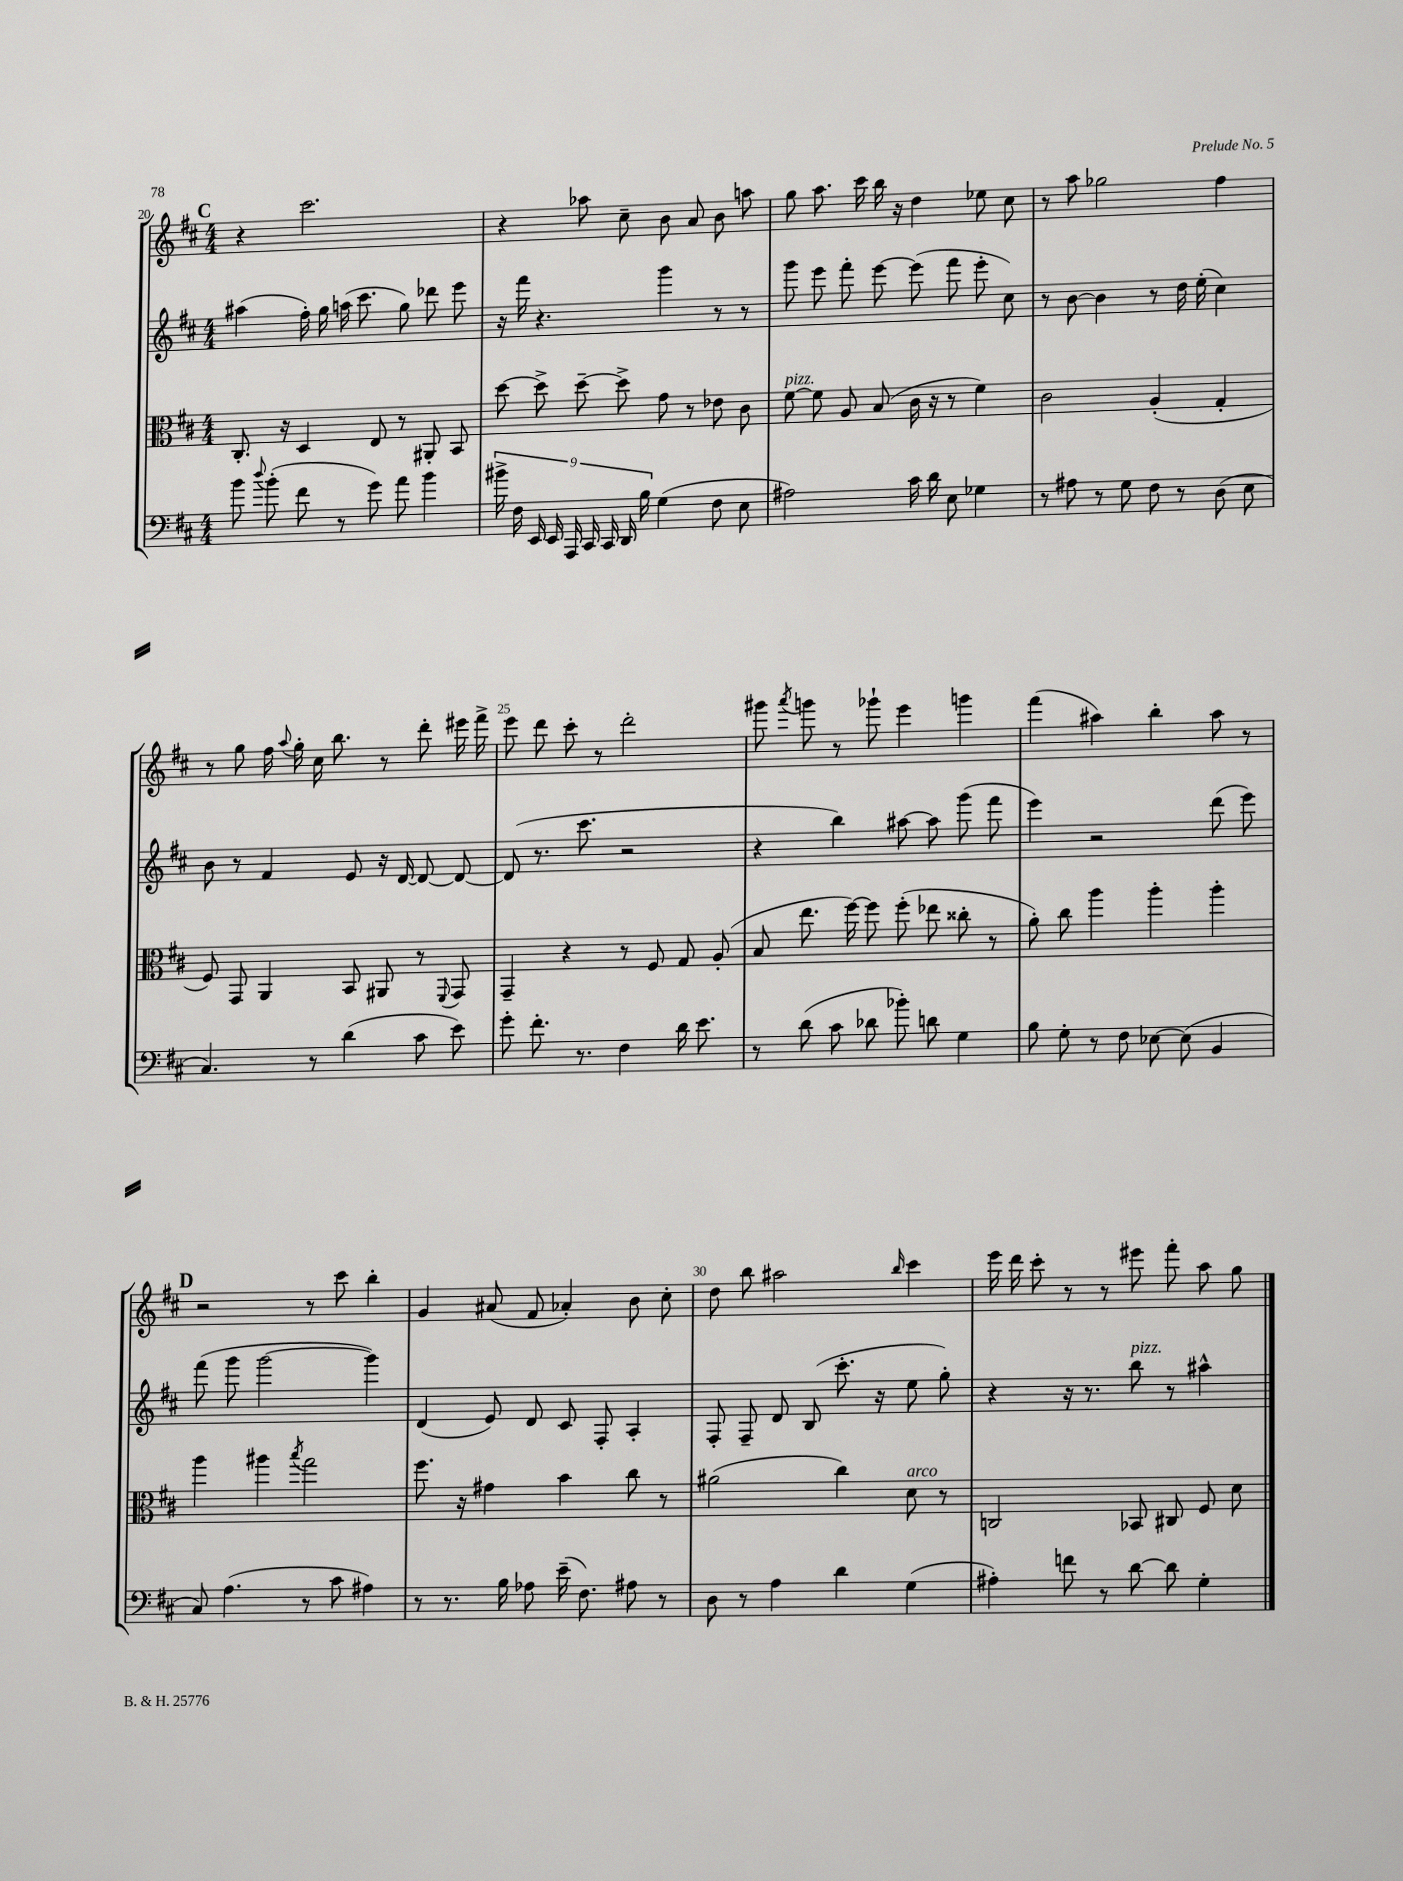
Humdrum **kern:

**kern	**kern	**kern	**kern
*staff4	*staff3	*staff2	*staff1
*clefF4	*clefC3	*clefG2	*clefG2
*k[f#c#]	*k[f#c#]	*k[f#c#]	*k[f#c#]
*M4/4	*M4/4	*M4/4	*M4/4
8b	8.C#'	(4aa#	4r
8qqdd	.	.	.
(8b'	.	.	.
.	16r	.	.
8f#	4D	16ff#')	2.ccc#
.	.	16gg	.
8r	.	(16aa	.
.	.	8.ccc#	.
8g)	8E	.	.
8a	8r	8gg)	.
4b	8AA#'	8ddd-	.
.	8BB	8eee	.
=	=	=	=
18b#^	[8dd	16r	4r
18F#	.	.	.
.	.	16fff#	.
18EE	.	.	.
.	8dd^]	4.r	.
18EE	.	.	.
18AAA	.	.	.
.	[8dd~	.	8aa-
18CC#	.	.	.
18CC#	.	.	.
.	8dd^]	.	8cc#~
18DD	.	.	.
18B	.	.	.
(4G	8g	4ggg	8b
.	8r	.	8a
8F#	8e-	8r	8b
8E	8c#	8r	8aa
=	=	=	=
2A#)	[8f#	8ggg	8gg
.	8f#]	8eee	8.aa
.	8A	8fff#'	.
.	.	.	16ccc#
.	(8B	[8eee	16bb
.	.	.	16r
16c#	16c#	(8eee]	4dd
16d	16r	.	.
8E	8r	8fff#	.
4G-	4f#)	8eee'	8ee-
.	.	8cc#)	8cc#
=	=	=	=
8r	2c#	8r	8r
8A#	.	[8b	8aa
8r	.	4b]	2gg-
8G	.	.	.
8F#	(4A'	8r	.
8r	.	16dd	.
.	.	(16ee'	.
(8D	4G'	4cc#)	4ff#
8E	.	.	.
=	=	=	=
4.C#)	8F#)	8b	8r
.	8GG	8r	8gg
.	4AA	4f#	16ff#
.	.	.	8qqaa
.	.	.	16gg'
8r	.	.	16cc#
.	.	.	8.bb
(4d	8BB	8e	.
.	8AA#	16r	8r
.	.	[16d	.
8c#	8r	8d_	8ddd'
.	8qqFF#	.	.
8e)	8GG	8d_	16eee#
.	.	.	16fff#^
=	=	=	=
8g'	4GG~	(8d]	8eee
8.f#'	.	8.r	8ddd
.	4r	.	8ccc#'
8.r	.	8.ccc#	.
.	.	.	8r
4F#	8r	2r	2ddd'
.	8F#	.	.
16d	8G	.	.
8.e	.	.	.
.	(8A'	.	.
=	=	=	=
8r	8B	4r	8ggg#
.	.	.	8qaaa
(8d	8.ee	.	8ggg
8c#	.	4bb)	8r
.	[16ff#)	.	.
8d-	8ff#]	.	8ggg-`
8b-')	(8ff#'	[8aa#	4eee
8d	8ee-	8aa#]	.
4G	8cc##'	(8ggg	4ggg
.	8r	8fff#	.
=	=	=	=
8B	8a')	4eee)	(4fff#
8G'	8cc#	.	.
8r	4aa	2r	4aa#)
8F#	.	.	.
[8E-	4aa'	.	4bb'
(8E-]	.	.	.
4BB	4aa'	(8ddd	8aa#
.	.	8eee)	8r
=	=	=	=
8C#)	4aa	(8fff#	2r
(4.A	.	8ggg	.
.	4aa#	[2ggg	.
.	8qbb	.	.
8r	2gg	.	8r
8c#	.	.	8ccc#
4A#)	.	4ggg])	4bb'
=	=	=	=
8r	8.ff#	(4d	4g
8.r	.	.	.
.	16r	.	.
.	4g#	8e)	(8a#
16B	.	.	.
8A-	.	8d	8f#
(16e~	4b	8c#	4a-')
8.F#)	.	.	.
.	.	8F#'	.
8A#	8cc#	4A'	8b
8r	8r	.	8cc#'
=	=	=	=
8D	(2a#	8F#'	8dd
8r	.	8F#~	8bb
4A	.	8d	2aa#
.	.	(8B	.
4d	4cc#)	8.ccc#'	.
.	.	16r	.
.	.	.	16qqbb
(4G	8d	8ee	4ccc#
.	8r	8gg')	.
=	=	=	=
4A#')	2C	4r	16eee
.	.	.	16ddd
.	.	.	8ccc#'
8f	.	16r	8r
.	.	8.r	.
8r	.	.	8r
[8d	8BB-	8bb	8eee#
8d]	8C#	8r	8fff#'
4G'	8F#	4aa#^^	8aa
.	8d	.	8gg
==	==	==	==
*-	*-	*-	*-
